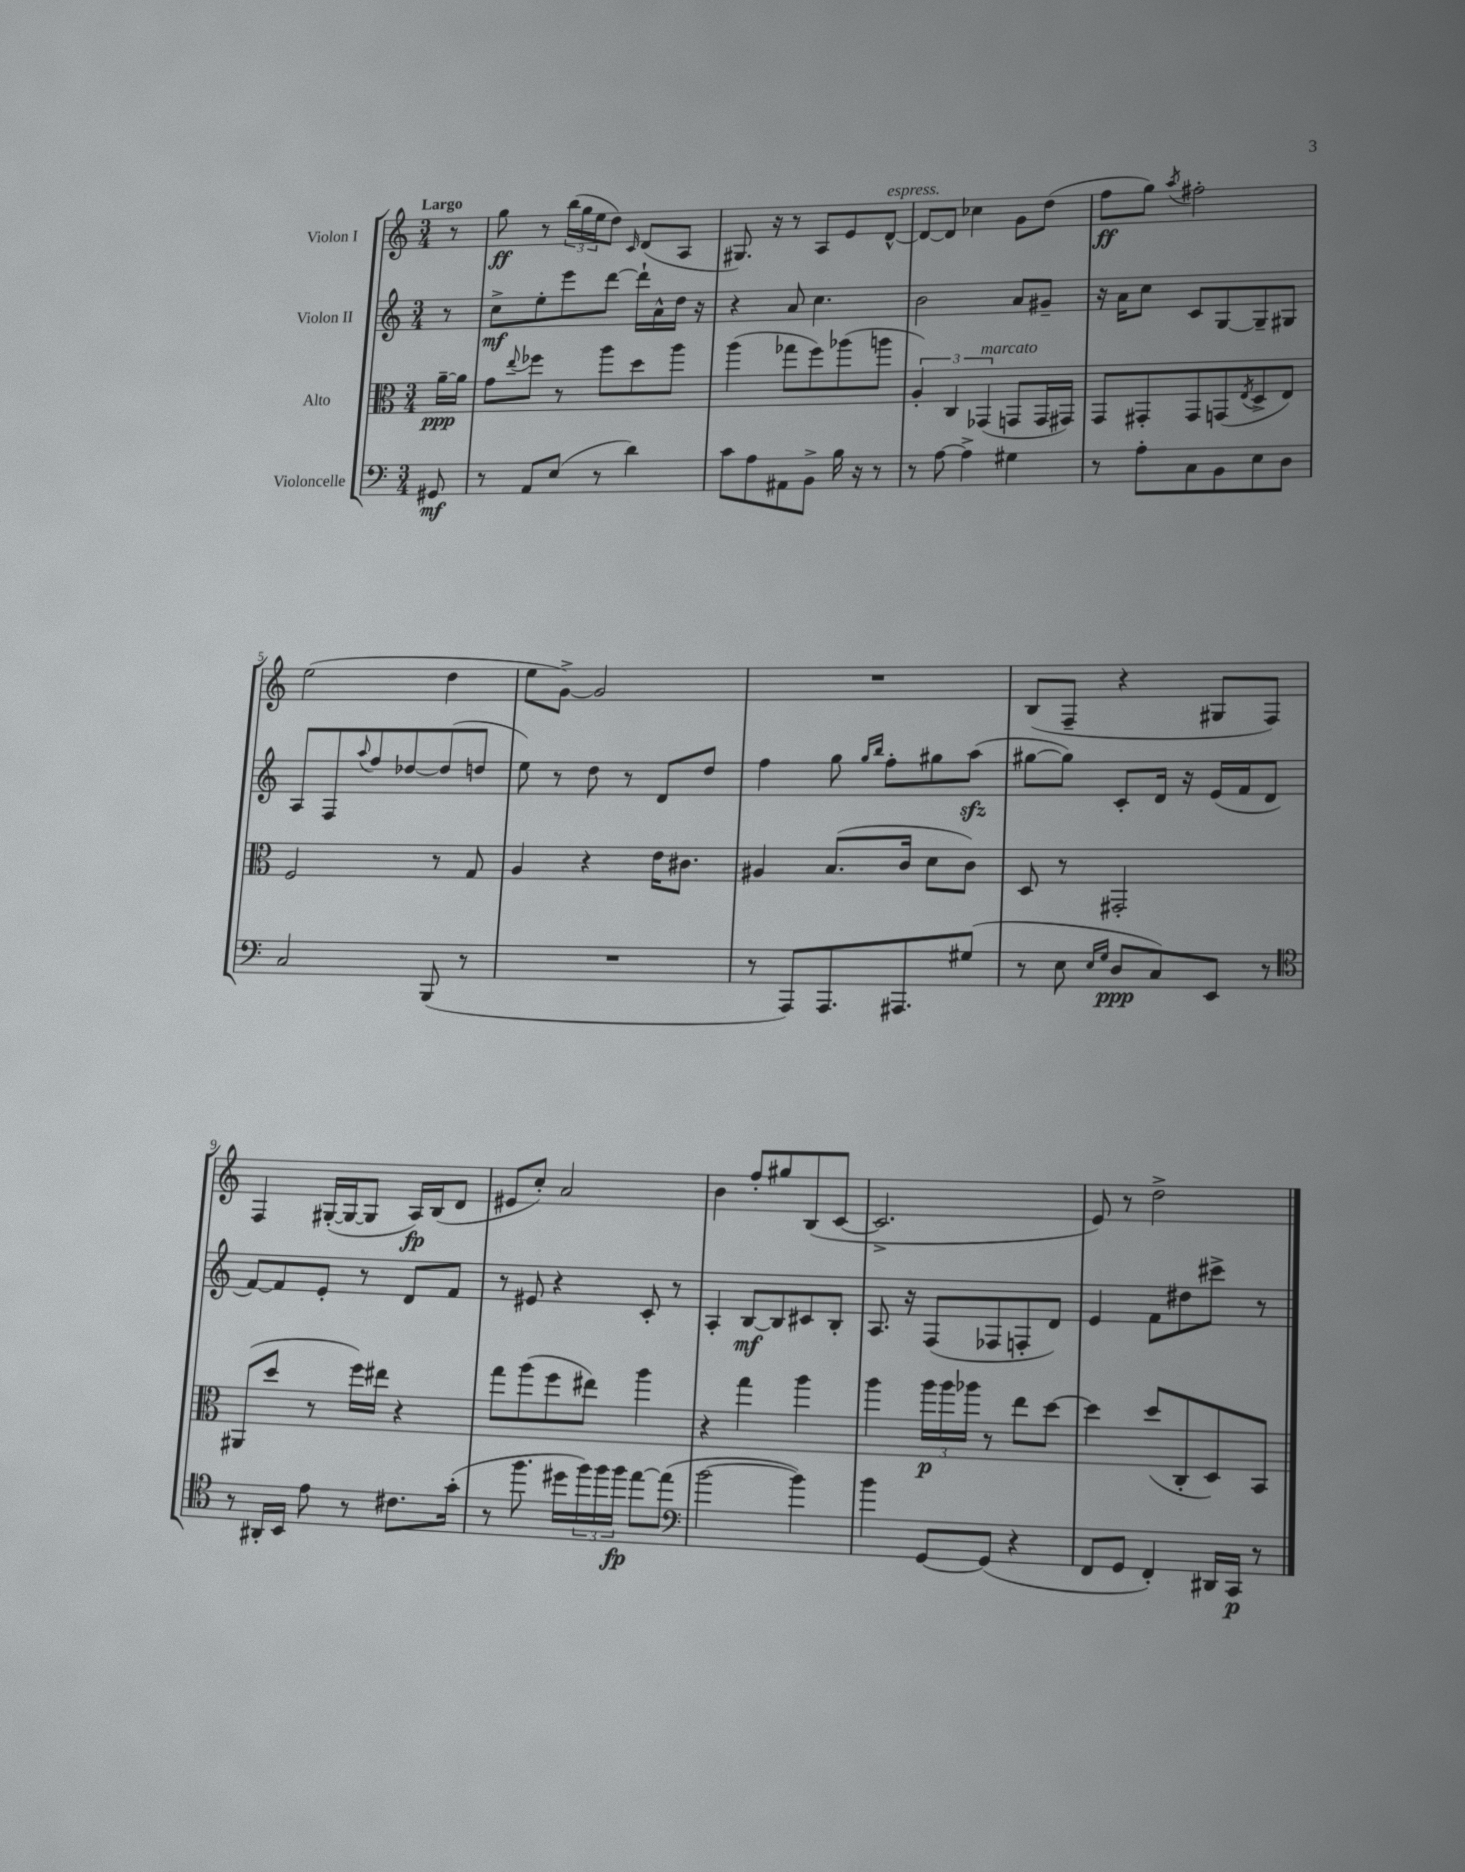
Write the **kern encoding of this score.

**kern	**kern	**kern	**kern
*staff4	*staff3	*staff2	*staff1
*clefF4	*clefC3	*clefG2	*clefG2
*k[]	*k[]	*k[]	*k[]
*M3/4	*M3/4	*M3/4	*M3/4
8GG#/	[16a~\LL	8r	8r
.	16a\]JJ	.	.
=	=	=	=
8r	8g\L	8cc^\L	8gg\
.	8qqee/	.	.
8AA/L	8ff-\J	8ee'\	8r
(8E/J	8r	8eee\	(24bb\LL
.	.	.	24gg\
.	.	.	24ee\J
8r	8aa\L	[8ddd\J	8dd\J)
.	.	.	16qqc/
4d\)	8dd\	16ddd`\]LL	(8d/L
.	.	16a^^\	.
.	8aa\J	16dd\JJ	8A/J
.	.	16r	.
=	=	=	=
8c\L	(4aa\	4r	8.G#/)
8A\	.	.	.
.	.	.	16r
8AA#\	8gg-\L	8a/	8r
8BB^\J	8ff\)	4.cc\	8A/L
16B\	(8aa-\	.	8e/
16r	.	.	.
8r	8aa\J	.	[8d^^/J
=	=	=	=
8r	6A'/)	2b\	8d/_L
[8A\	.	.	8d/]J
.	6C/	.	.
4A^\]	.	.	4cc-\
.	(6GG-/	.	.
4G#\	8GG/L	8a/L	8g\L
.	16GG/L	8g#~/J	(8dd\J
.	16GG#/JJ)	.	.
=	=	=	=
8r	8GG/L	16r	8ff\L
.	.	16a\LK	.
8A'\L	8GG#'/	8cc\J	8gg\J)
.	.	.	8qaa/
8C\	8GG#/	8c/L	2ff#'\
8BB\	(8GG/	[8G/	.
.	8qE/	.	.
8E\	8D^/	8G~/]	.
8D\J	8E/J)	8G#/J	.
=	=	=	=
2C/	2F/	8A/L	(2ee\
.	.	8F/	.
.	.	8qqaa/	.
.	.	8ff/	.
.	.	[8dd-/	.
(8BBB/	8r	(8dd-/]	4dd\
8r	8G/	8dd/J	.
=	=	=	=
2.r	4A/	8ee\)	8ee\L
.	.	8r	[8g^\J)
.	4r	8dd\	2g/]
.	.	8r	.
.	16e\LK	8d/L	.
.	8.c#\J	.	.
.	.	8dd/J	.
=	=	=	=
8r	4A#/	4ff\	2.r
8AAA/L)	.	.	.
8.AAA/	(8.B/L	8gg\	.
.	.	16qqgg/LL	.
.	.	16qqbb/JJ	.
.	.	8ff'\L	.
8.AAA#/	16c/Jk	.	.
.	8d\L	8gg#\	.
(8G#/J	8c\J)	(8aa\J	.
=	=	=	=
8r	8D/	[8gg#\L	(8B/L
8E\	8r	8gg#\]J)	8F~/J
16qqE/LL	.	.	.
16qqG/JJ	.	.	.
8D/L	2GG#'/	8c'/L	4r
8C/)	.	16d/Jk	.
.	.	16r	.
8EE/J	.	(16e/LL	8G#/L
.	.	16f/J	.
8r	.	8d/J	8F/J)
=	=	=	=
*clefC4	*	*	*
8r	(8AA#/L	[8f/L)	4F/
16AA#'/LL	8dd/J	8f/]	.
16BB/JJ	.	.	.
8e\	8r	8e'/J	([16G#'/LL
.	.	.	16G#/_J
8r	16ff\LL)	8r	8G#/]J
.	16ee#\JJ	.	.
8.c#\L	4r	8d/L	16A/LL)
.	.	.	(16B/J
.	.	8f/J	8d/J
(16g'\Jk	.	.	.
=	=	=	=
8r	8gg\L	8r	8e#/L
8.ff\	(8aa\	8e#/	8cc'/J)
.	8ff\	4r	2a/
16dd#\LL	.	.	.
24ff\)	8ee#\J)	.	.
24ff\	.	.	.
24ff\JJ	.	.	.
[8ee\L	4aa\	8c'/	.
(8ee\]J	.	8r	.
=	=	=	=
*clefF4	*	*	*
[2b\	4r	4A'/	4b\
.	4gg\	[8B/L	8ff'/L
.	.	8B/]	8gg#/
4b\])	4aa\	8c#/	(8B/
.	.	8B'/J	[8c/J
=	=	=	=
4b\	4aa\	8.A/	2.c^/]
.	.	16r	.
[8GG/L	24aa\LL	(8F/L	.
.	24aa\	.	.
.	24aa-\JJ	.	.
(8GG/]J	8r	8F-/	.
4r	8ee\L	8F'/	.
.	[8dd\J	8d/J)	.
=	=	=	=
8FF/L	4dd\]	4e/	8e/)
8GG/J	.	.	8r
4FF'/)	(8dd/L	8f\L	2dd^\
.	8C'/	8dd#\	.
16DD#/LL	8D/)	8ccc#^\J	.
16CC/JJ	.	.	.
8r	8BB/J	8r	.
==	==	==	==
*-	*-	*-	*-
